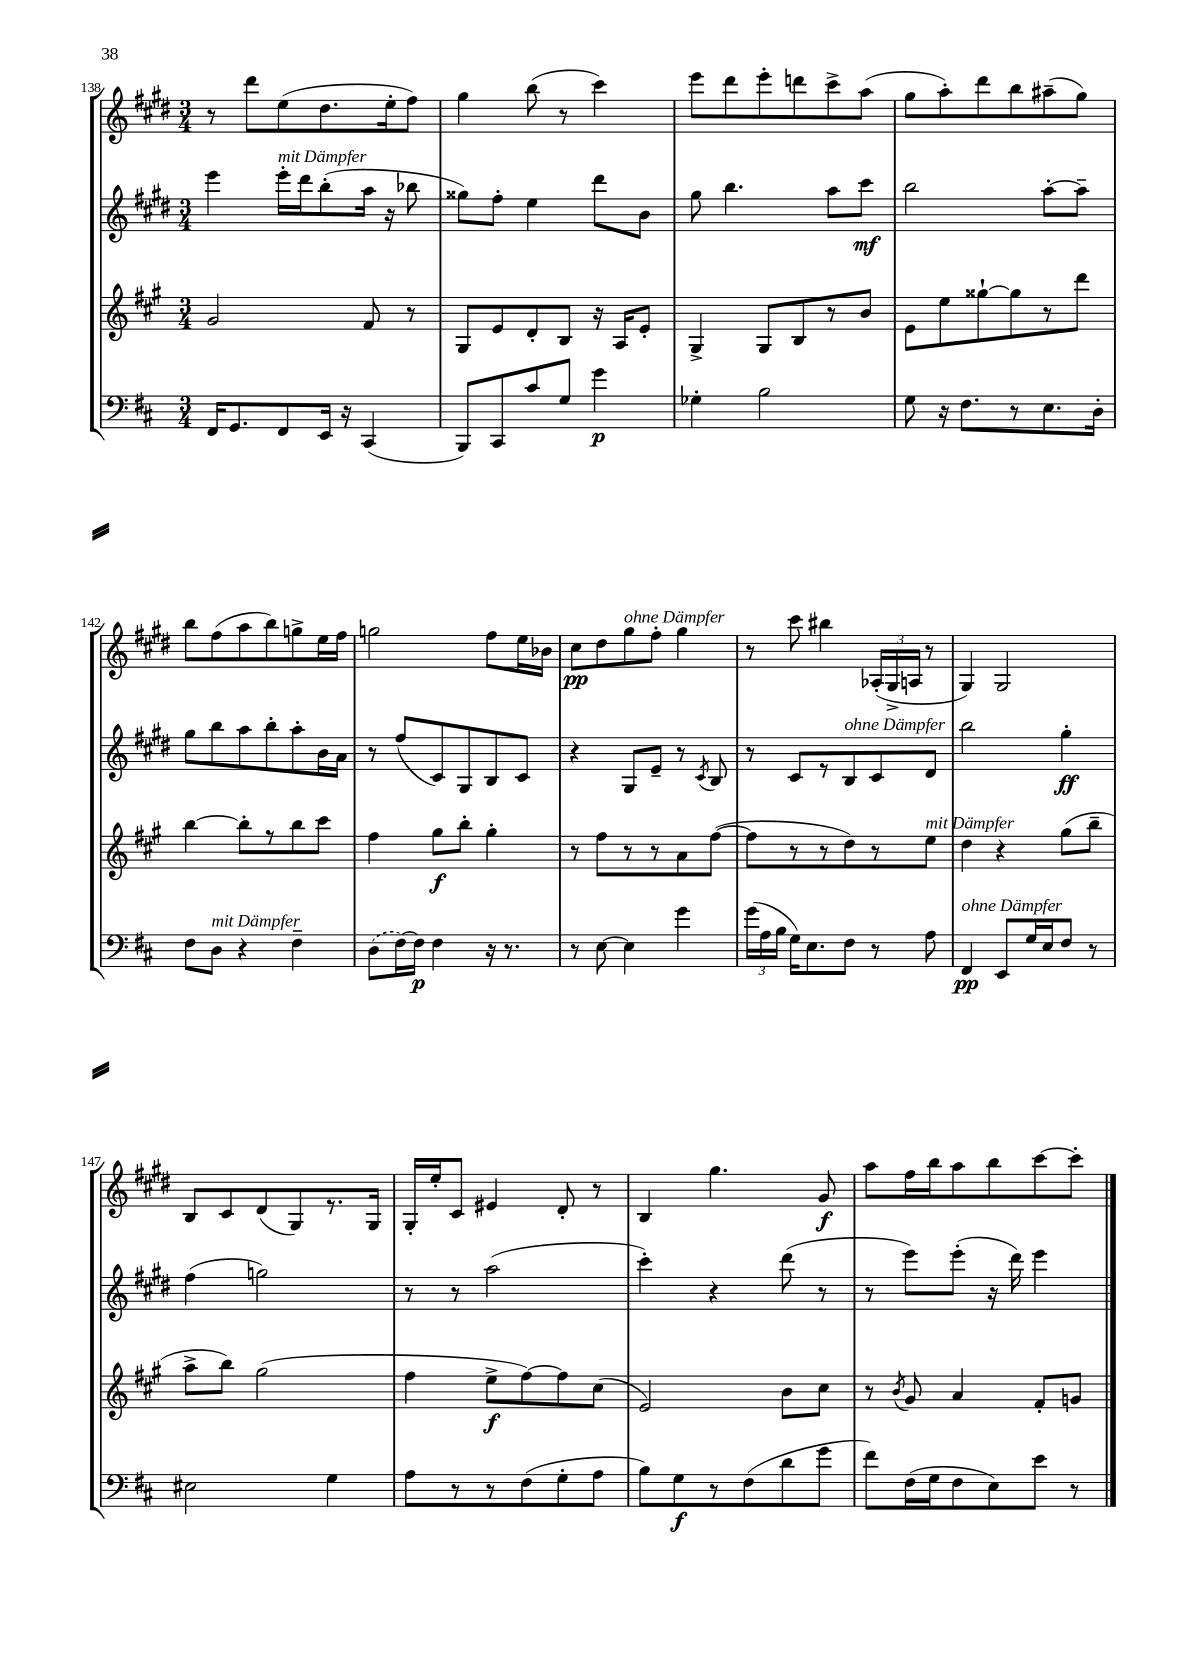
<<
\new StaffGroup <<
\new Staff = "s0" {
    \clef treble \key e \major \numericTimeSignature \time 3/4
    \autoBeamOff r8 dis'''8[ e''8( dis''8. e''16-. fis''8]) |
    gis''4 b''8( r8 cis'''4) |
    e'''8[ dis'''8 e'''8-. d'''8 cis'''8-> a''8]( |
    gis''8[ a''8-.) dis'''8 b''8 ais''8--( gis''8]) |
    b''8[ fis''8( a''8 b''8) g''8-> e''16 fis''16] |
    g''2 fis''8[ e''16 bes'16] |
    cis''8[\pp dis''8 gis''8^\markup { \italic "ohne Dämpfer" } fis''8]-. gis''4 |
    r8 cis'''8 bis''4 \tuplet 3/2 { aes16[-.( gis16-> a16] } r8 |
    gis4) gis2 |
    b8[ cis'8 dis'8( gis8) r8. gis16] |
    gis16[-. e''16-. cis'8] eis'4 dis'8-. r8 |
    b4 gis''4. gis'8\f |
    a''8[ fis''16 b''16 a''8 b''8 cis'''8~ cis'''8]-. \bar "|." |
}
\new Staff = "s1" {
    \clef treble \key e \major \numericTimeSignature \time 3/4
    \autoBeamOff e'''4 e'''16[-.^\markup { \italic "mit Dämpfer" } dis'''16 b''8-.( a''16] r16 bes''8 |
    gisis''8[) fis''8]-. e''4 dis'''8[ b'8] |
    gis''8 b''4. a''8[ cis'''8]\mf |
    b''2 a''8[~-. a''8]-- |
    gis''8[ b''8 a''8 b''8-. a''8-. b'16 a'16] |
    r8 fis''8[( cis'8) gis8 b8 cis'8] |
    r4 gis8[ e'8]-- r8 \acciaccatura { cis'8 } b8 |
    r8 cis'8[ r8 b8^\markup { \italic "ohne Dämpfer" } cis'8 dis'8] |
    b''2 gis''4-.\ff |
    fis''4( g''2) |
    r8 r8 a''2( |
    cis'''4-.) r4 dis'''8( r8 |
    r8 e'''8[) e'''8]-.( r16 dis'''16) e'''4 \bar "|." |
}
\new Staff = "s2" {
    \clef treble \key a \major \numericTimeSignature \time 3/4
    \autoBeamOff gis'2 fis'8 r8 |
    gis8[ e'8 d'8-. b8] r16 a16[ e'8]-. |
    gis4-> gis8[ b8 r8 b'8] |
    e'8[ e''8 gisis''8~-! gisis''8 r8 d'''8] |
    b''4~ b''8[-. r8 b''8 cis'''8] |
    fis''4 gis''8[\f b''8]-. gis''4-. |
    r8 fis''8[ r8 r8 a'8 fis''8]~( |
    fis''8[ r8 r8 d''8) r8 e''8]^\markup { \italic "mit Dämpfer" } |
    d''4 r4 gis''8[( b''8]-- |
    a''8[-> b''8]) gis''2( |
    fis''4 e''8[->\f fis''8~) fis''8 cis''8]( |
    e'2) b'8[ cis''8] |
    r8 \acciaccatura { b'8 } gis'8 a'4 fis'8[-. g'8] \bar "|." |
}
\new Staff = "s3" {
    \clef bass \key d \major \numericTimeSignature \time 3/4
    \autoBeamOff fis,16[ g,8. fis,8 e,16] r16 cis,4( |
    b,,8[) cis,8 cis'8 g8] g'4\p |
    ges4-. b2 |
    g8 r16 fis8.[ r8 e8. d16]-. |
    fis8[ d8]^\markup { \italic "mit Dämpfer" } r4 fis4-- |
    \once \slurDashed d8[( fis16~) fis16]\p fis4 r16 r8. |
    r8 e8~ e4 g'4 |
    \tuplet 3/2 { g'16[( a16 b16] } g16[) e8. fis8] r8 a8 |
    fis,4\pp^\markup { \italic "ohne Dämpfer" } e,8[ g16 e16 fis8] r8 |
    eis2 g4 |
    a8[ r8 r8 fis8( g8-. a8] |
    b8[) g8\f r8 fis8( d'8 g'8] |
    fis'8[) fis16( g16 fis8 e8) e'8] r8 \bar "|." |
}
>>
>>
\layout { \context { \Score currentBarNumber = #138 } }
